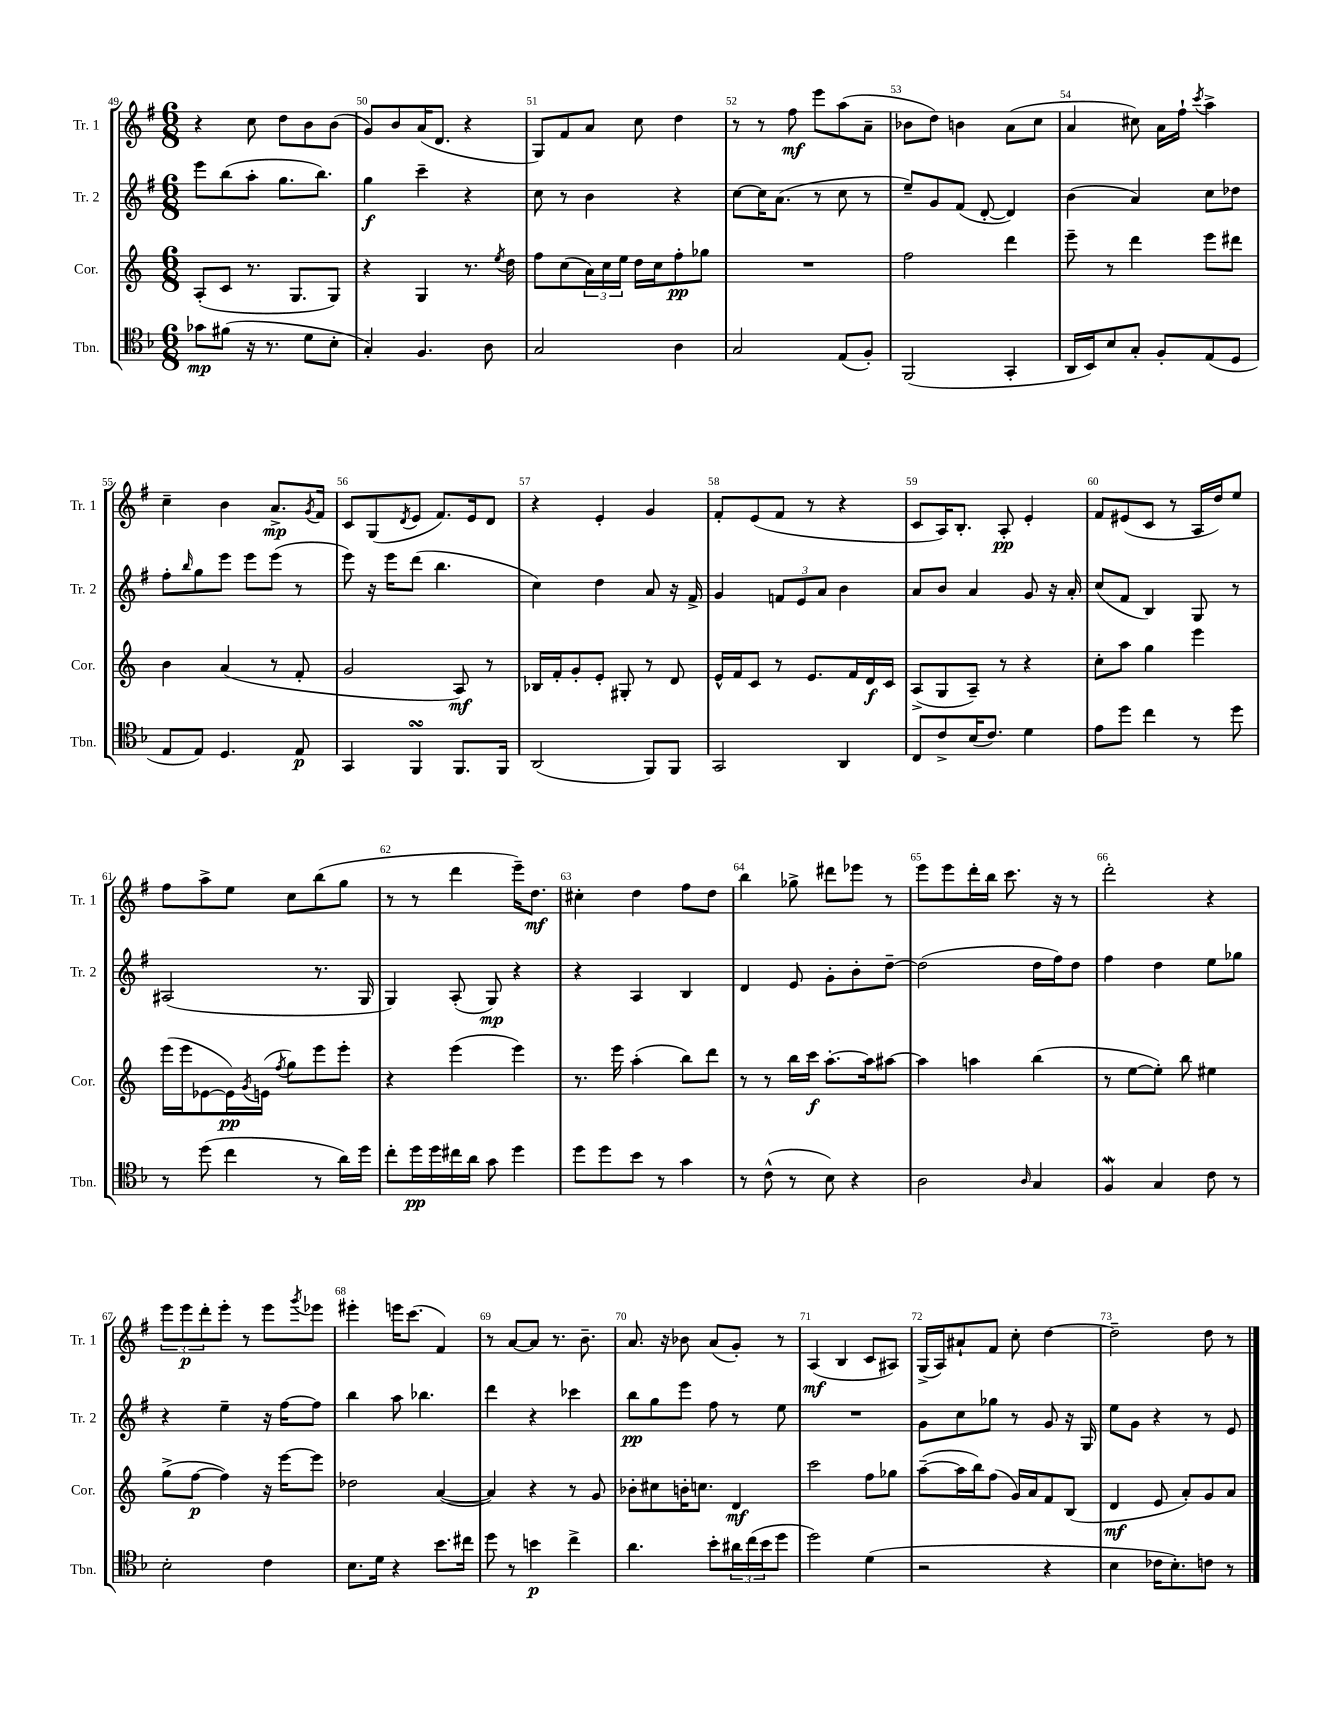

**kern	**kern	**kern	**kern
*staff4	*staff3	*staff2	*staff1
*clefC4	*clefG2	*clefG2	*clefG2
*k[b-]	*k[]	*k[f#]	*k[f#]
*M6/8	*M6/8	*M6/8	*M6/8
8g-\L	(8A'/L	8eee\L	4r
(8f#\J	8c/J	(8bb\	.
16r	8.r	8aa'\J	8cc\
8.r	.	.	.
.	.	8.gg\L	8dd\L
.	8.G/L	.	.
8d\L	.	.	8b\
.	.	8.bb\J)	.
8B-'\J	8G/J)	.	(8b\J
=	=	=	=
4G'/)	4r	4gg\	8g/L)
.	.	.	8b/
4.F/	4G/	4ccc~\	(16a/K
.	.	.	8.d/J
.	8.r	4r	4r
8A\	.	.	.
.	8qee/	.	.
.	16dd\	.	.
=	=	=	=
2G/	8ff\L	8cc\	8G/L)
.	(8cc\	8r	8f#/
.	24a\L)	4b\	8a/J
.	24cc\	.	.
.	24ee\JJ	.	.
.	16dd\LL	.	8cc\
.	16cc\J	.	.
4A\	8ff'\	4r	4dd\
.	8gg-\J	.	.
=	=	=	=
2G/	2.r	[8cc\L	8r
.	.	16cc\]K	8r
.	.	(8.a\J	.
.	.	.	8ff#\
.	.	8r	8eee\L
(8E/L	.	8cc\	(8aa\
8F'/J)	.	8r	8a~\J
=	=	=	=
(2FF/	2ff\	8ee~/L)	8b-\L
.	.	8g/	8dd\J)
.	.	(8f#/J	4b\
.	.	[8d'/	.
4GG'/	4ddd\	4d/])	(8a\L
.	.	.	8cc\J
=	=	=	=
16AA/LL	8eee~\	(4b\	4a/
16BB-/J)	.	.	.
8B-/	8r	.	.
8G'/J	4ddd\	4a/)	8cc#\)
8F'/L	.	.	16a\LL
.	.	.	16ff#`\JJ
.	.	.	8qccc/
(8E/	8eee\L	8cc\L	4aa^\
8D/J	8ddd#\J	8dd-\J	.
=	=	=	=
8E/L	4b\	8ff#'\L	4cc~\
.	.	16qqbb/	.
8E/J)	.	8gg\	.
4.D/	(4a/	8eee\J	4b\
.	.	8eee\L	.
.	8r	(8eee\J	8.a^/L
8E/	8f'/	8r	.
.	.	.	8qg/
.	.	.	16f#/Jk
=	=	=	=
4GG/	2g/	8eee\)	8c/L
.	.	16r	(8G/
.	.	16eee\LK	.
.	.	.	8qd/
4FF/	.	(8ddd\J	8e/J
.	.	4.bb\	8.f#/L)
8.FF/L	8A/)	.	.
.	.	.	16e/k
.	8r	.	8d/J
16FF/Jk	.	.	.
=	=	=	=
(2AA/	16B-/LL	4cc\)	4r
.	16f'/J	.	.
.	8g'/	.	.
.	8e'/J	4dd\	4e'/
.	8G#'/	.	.
8FF/L)	8r	8a/	4g/
8FF/J	8d/	16r	.
.	.	16f#^/	.
=	=	=	=
2GG/	16e^^/LL	4g/	8f#'/L
.	16f/J	.	.
.	8c/J	.	(8e/
.	8r	12f/L	8f#/J
.	.	12e/	.
.	8.e/L	.	8r
.	.	12a/J	.
4AA/	.	4b\	4r
.	16f/L	.	.
.	16d/	.	.
.	16c/JJ	.	.
=	=	=	=
8C/L	(8A^/L	8a/L	8c/L
8c^/	8G/	8b/J	16A/K)
.	.	.	8.B'/J
(16B-/K	8A~/J)	4a/	.
8.c/J)	.	.	.
.	8r	.	8A'/
4d\	4r	8g/	4e'/
.	.	16r	.
.	.	16a'/	.
=	=	=	=
8e\L	8cc'\L	(8cc/L	8f#/L
8dd\J	8aa\J	8f#/J	(8e#/
4cc\	4gg\	4B/)	8c/J
.	.	.	8r
8r	4eee\	8G/	16A/LL
.	.	.	16dd/J)
8dd\	.	8r	8ee/J
=	=	=	=
8r	(16eee\LL	(2A#/	8ff#\L
.	16eee\J	.	.
(8dd\	[8e-\	.	8aa^\
4cc\	16e-\]L)	.	8ee\J
.	8qg/	.	.
.	(16e\JJ	.	.
.	8qff/	.	.
.	8gg\L)	.	8cc\L
8r	8eee\	8.r	(8bb\
16a\LL)	8eee'\J	.	8gg\J
16dd\JJ	.	16G/	.
=	=	=	=
8cc'\L	4r	4G/)	8r
16dd\L	.	.	8r
16dd\	.	.	.
16cc#\	(4eee\	(8A'/	4ddd\
16a\JJ	.	.	.
8g\	.	8G/)	.
4dd\	4eee\)	4r	16eee~\LK)
.	.	.	8.dd\J
=	=	=	=
8dd\L	8.r	4r	4cc#'\
8dd\	.	.	.
.	16eee\	.	.
8b-\J	(4aa'\	4A/	4dd\
8r	.	.	.
4g\	8bb\L)	4B/	8ff#\L
.	8ddd\J	.	8dd\J
=	=	=	=
8r	8r	4d/	4bb\
(8c^^\	8r	.	.
8r	16bb\LL	8e/	8gg-^\
.	16ccc\JJ	.	.
8B-\)	[8.aa'\L	8g'\L	8ddd#\L
4r	.	8b'\	8eee-\J
.	16aa\]k	.	.
.	[8aa#\J	[8dd~\J	8r
=	=	=	=
2A\	4aa#\]	(2dd\]	8eee\L
.	.	.	8eee\
.	4aa\	.	16ddd'\L
.	.	.	16bb\JJ
.	.	.	8.ccc\
16qqA/	.	.	.
4G/	(4bb\	16dd\LL	.
.	.	16ff#\J)	16r
.	.	8dd\J	8r
=	=	=	=
4F/	8r	4ff#\	2ddd'\
.	[8ee\L	.	.
4G/	8ee'\]J)	4dd\	.
.	8bb\	.	.
8c\	4ee#\	8ee\L	4r
8r	.	8gg-\J	.
=	=	=	=
2B-'\	(8gg^\L	4r	12eee\L
.	.	.	12eee\
.	[8ff\J	.	.
.	.	.	12ddd'\
.	4ff\])	4ee~\	8eee'\J
.	.	.	8r
4c\	16r	16r	8eee\L
.	[16eee\LK	[16ff#\LK	.
.	.	.	8qggg/
.	8eee\]J	8ff#\]J	8eee-\J
=	=	=	=
8.B-\L	2dd-\	4bb\	4eee#'\
16d\Jk	.	.	.
4r	.	8aa\	16eee\LK
.	.	.	(8.ccc\J
.	.	4.bb-\	.
8.b-\L	([4a/	.	4f#/)
16cc#\Jk	.	.	.
=	=	=	=
8dd\	4a/])	4ddd\	8r
8r	.	.	[8a/L
4b\	4r	4r	8a/]J
.	.	.	8.r
4cc^\	8r	4ccc-\	.
.	.	.	8.b~\
.	8g/	.	.
=	=	=	=
4.a\	8b-'\L	8bb\L	8.a/
.	8cc#\	8gg\	.
.	.	.	16r
.	16b'\K	8eee\J	8b-\
.	8.cc\J	.	.
8b-'\L	.	8ff#\	(8a/L
24a#\L	4d/	8r	8g'/J)
(24cc\	.	.	.
24b-\J	.	.	.
8dd\J	.	8ee\	8r
=	=	=	=
2dd\)	2ccc\	2.r	(4A/
.	.	.	4B/
(4d\	8ff\L	.	8c/L
.	8gg-\J	.	8A#/J)
=	=	=	=
2r	([8aa~\L	8g\L	(16G^/LL
.	.	.	16A/J)
.	16aa\]L	8cc\	8a#`/
.	16bb\J)	.	.
.	(8ff\J	8gg-\J	8f#/J
.	16g/LL)	8r	8cc'\
.	16a/J	.	.
4r	8f/	8g/	[4dd\
.	(8B/J	16r	.
.	.	16G/	.
=	=	=	=
4B-\	4d/	8ee\L	2dd~\]
.	.	8g\J	.
16c-\LK	8e/	4r	.
8.B-'\)	.	.	.
.	8a'/L)	.	.
8c\J	8g/	8r	8dd\
8r	8a/J	8e/	8r
==	==	==	==
*-	*-	*-	*-
